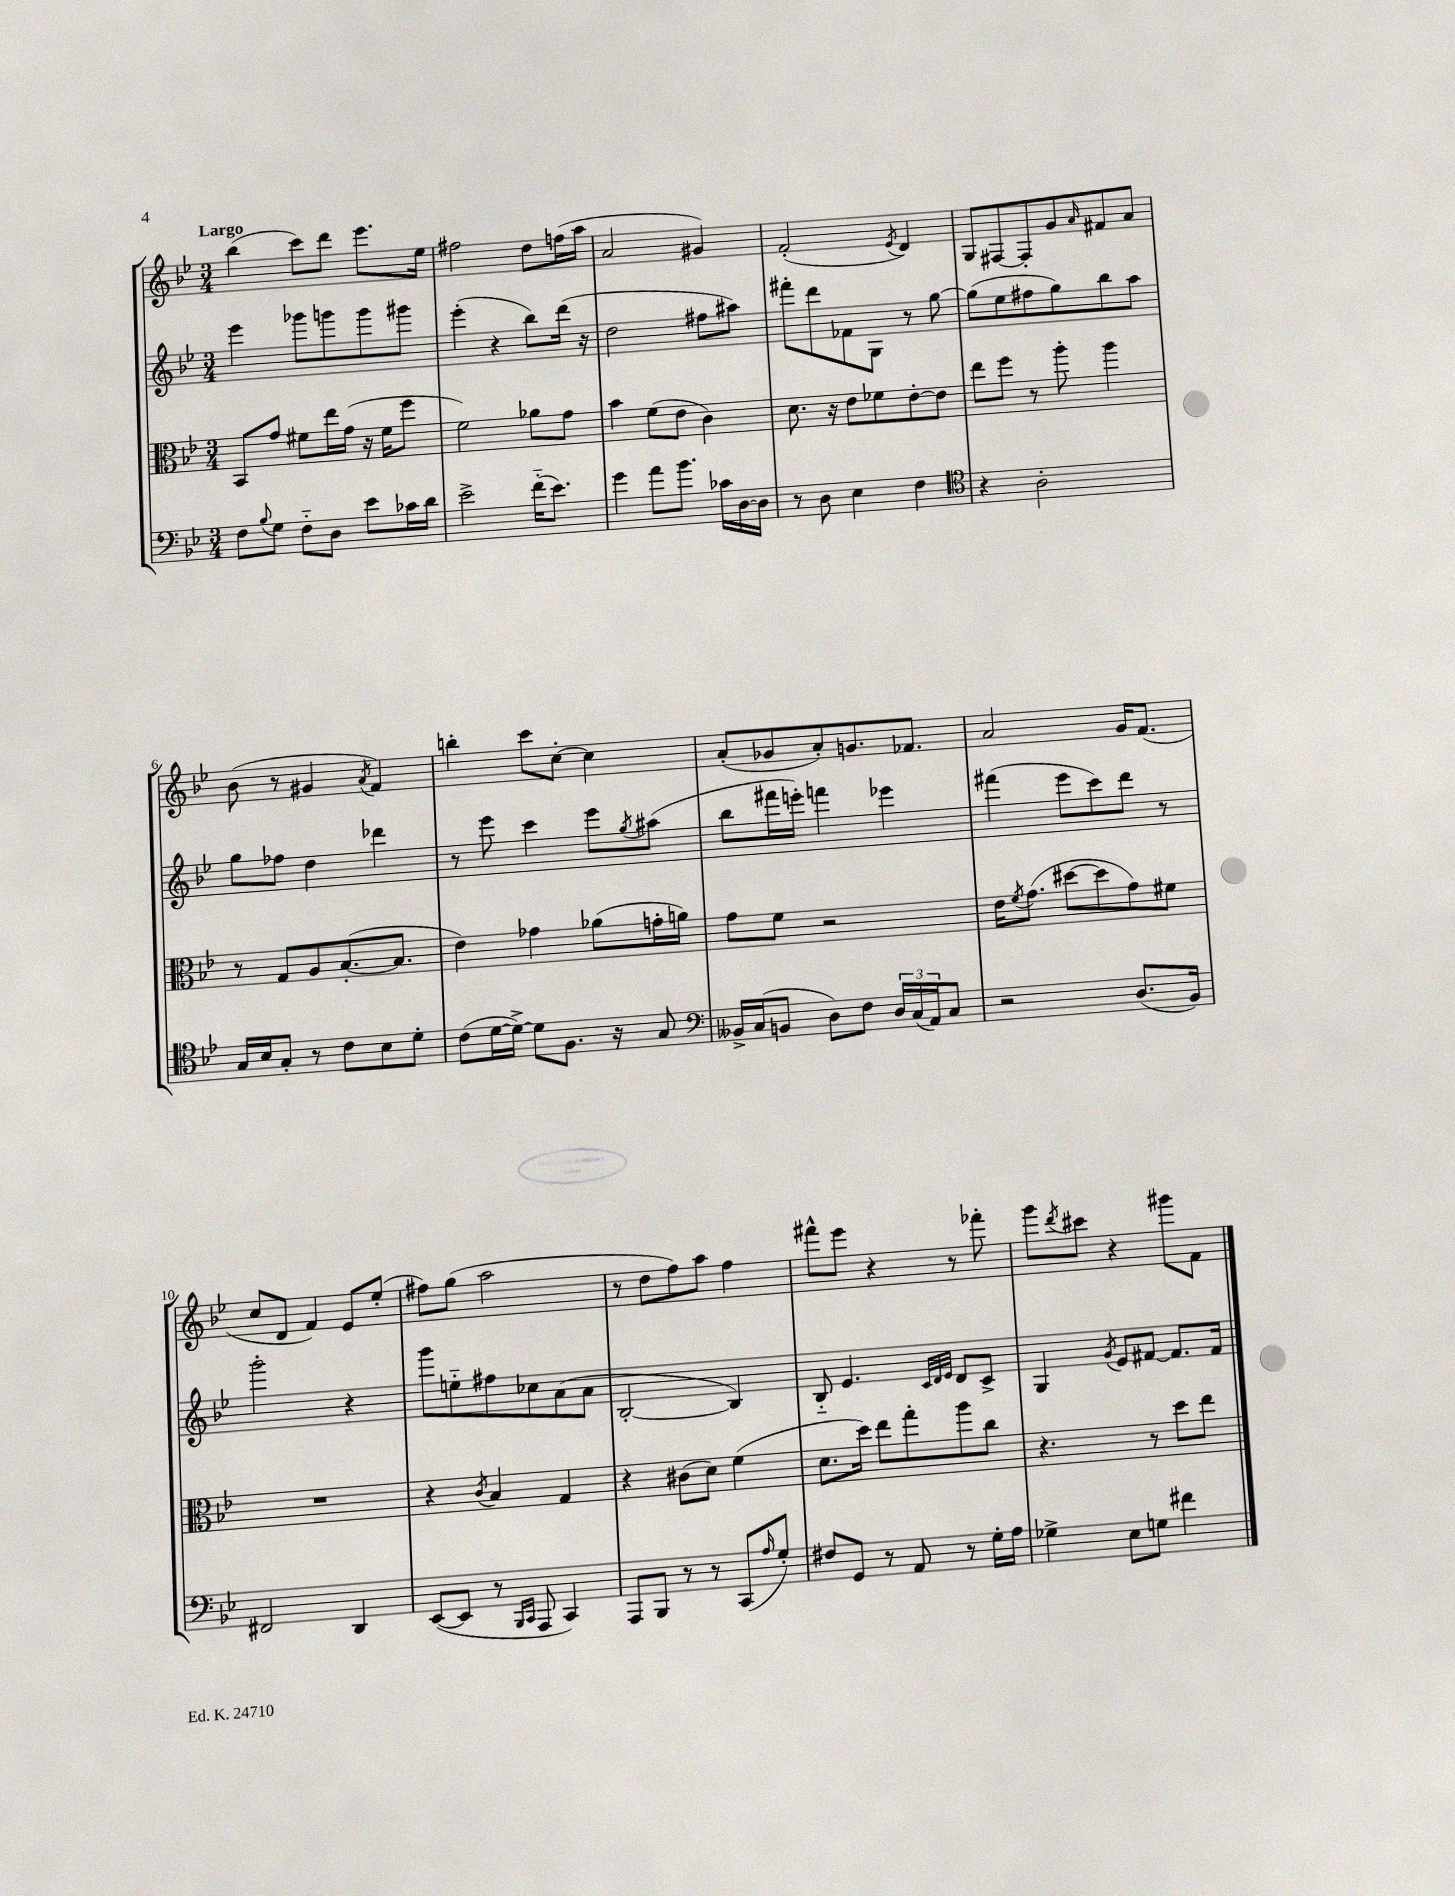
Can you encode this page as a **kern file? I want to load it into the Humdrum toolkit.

**kern	**kern	**kern	**kern
*staff4	*staff3	*staff2	*staff1
*clefF4	*clefC3	*clefG2	*clefG2
*k[b-e-]	*k[b-e-]	*k[b-e-]	*k[b-e-]
*M3/4	*M3/4	*M3/4	*M3/4
8F	8BB-	4eee-	(4bb-
8qqB-	.	.	.
8G	8g	.	.
8F'~	8f#	8ggg-	8ccc)
8D	16ee-	8ggg	8ddd
.	(16g	.	.
8e-	16r	8ggg	8.eee-
.	16f#	.	.
16c-	8ff	8ggg#	.
16d	.	.	16ee-
=	=	=	=
2e-^	2f)	(4eee-'	2ff#
.	.	4r	.
(16f'~	8a-	8bb-)	8dd
8.e-)	.	.	.
.	8g	(16ddd	(16ff
.	.	16r	16aa
=	=	=	=
4g	4b-	2dd	2a
8a	(8f	.	.
8.b-	8e-	.	.
.	4c)	8ff#	4g#)
16c-	.	.	.
[16D	.	8aa#)	.
16D]	.	.	.
=	=	=	=
8r	8.d	8fff#'	(2f'
8D	.	8ddd	.
.	16r	.	.
4E-	8e-	8f-	.
.	8f-	8G	.
.	.	.	8qe-
4F	[8e-'	8r	4d)
.	8e-]	[8gg	.
=	=	=	=
*clefC4	*	*	*
4r	8ee-	(8gg]	8G
.	8ff	8ee-	[8F#
2A'	8r	8ff#	8F#']
.	8aa'	8gg)	8g
.	.	.	16qqa
.	4aa	8bb-	8f#
.	.	8aa	8a
=	=	=	=
16G	8r	8gg	(8b-
16B-	.	.	.
8G'	8G	8ff-	8r
8r	8A	4dd	4g#
8c	([8.B-'	.	.
.	.	.	8qa
8B-	.	4ddd-	4f)
.	8.B-]	.	.
8d'	.	.	.
=	=	=	=
(8c	4e-)	8r	4bb'
[16d	.	8eee-	.
16d^_)	.	.	.
8d]	4g-	4ccc	8ccc
8.F	.	.	[8cc'
.	(8a-	8eee-	4cc]
16r	.	.	.
.	.	8qgg	.
8G	16g'	(8aa#	.
.	16a)	.	.
=	=	=	=
*clefF4	*	*	*
16BB--^	8g	8bb-	(8a'
(16C	.	.	.
8BB	8f	16fff#	8g-
.	.	16eee')	.
8D)	2r	4fff	8a')
8F	.	.	8.g
24D	.	4eee-	.
(24C	.	.	.
.	.	.	8.f-
24AA)	.	.	.
8C	.	.	.
=	=	=	=
2r	16e-	(4fff#	2a
.	8qf	.	.
.	(8.g	.	.
.	[8dd#	8eee-	.
.	8dd#]	8ccc)	.
(8.D	8g)	8ddd	16g
.	.	.	(8.f
.	8f#	8r	.
16BB-)	.	.	.
=	=	=	=
2FF#	2.r	2ggg'	8cc
.	.	.	8d
.	.	.	4f)
4DD	.	4r	8e-
.	.	.	(8ee-'
=	=	=	=
([8EE-	4r	8ggg	8ff#)
8EE-]	.	8ee'~	(8gg
.	8qc	.	.
8r	4B-	8ff#	2aa
16qqBBB-	.	.	.
16qqCC	.	.	.
8AAA	.	8cc-	.
4CC)	4G	(8a	.
.	.	8a	.
=	=	=	=
8AAA	4r	[2B-'	8r
8BBB-	.	.	8dd
8r	(8c#	.	8ff)
8r	8d)	.	8aa
(8CC	(4f	4B-])	4ff
16qqA	.	.	.
8G')	.	.	.
=	=	=	=
8F#	8.d	8B-'~	8fff#^^
8GG	.	4.e-	8eee-
.	16dd)	.	.
8r	8ee-	.	4r
8AA	8gg'	.	.
.	.	32qqc	.
.	.	32qqd	.
.	.	32qqe-	.
8r	8aa	8d	8r
16G'	8cc	8c^	8fff-'
16A	.	.	.
=	=	=	=
4G-^	4.r	4G	8ggg
.	.	.	8qddd
.	.	.	8ccc#
.	.	8qg	.
8E-	.	8e-	4r
8G	8r	[8f#	.
4f#	8dd	8.f#]	8ggg#
.	8ee-	.	8f
.	.	16f#	.
==	==	==	==
*-	*-	*-	*-
